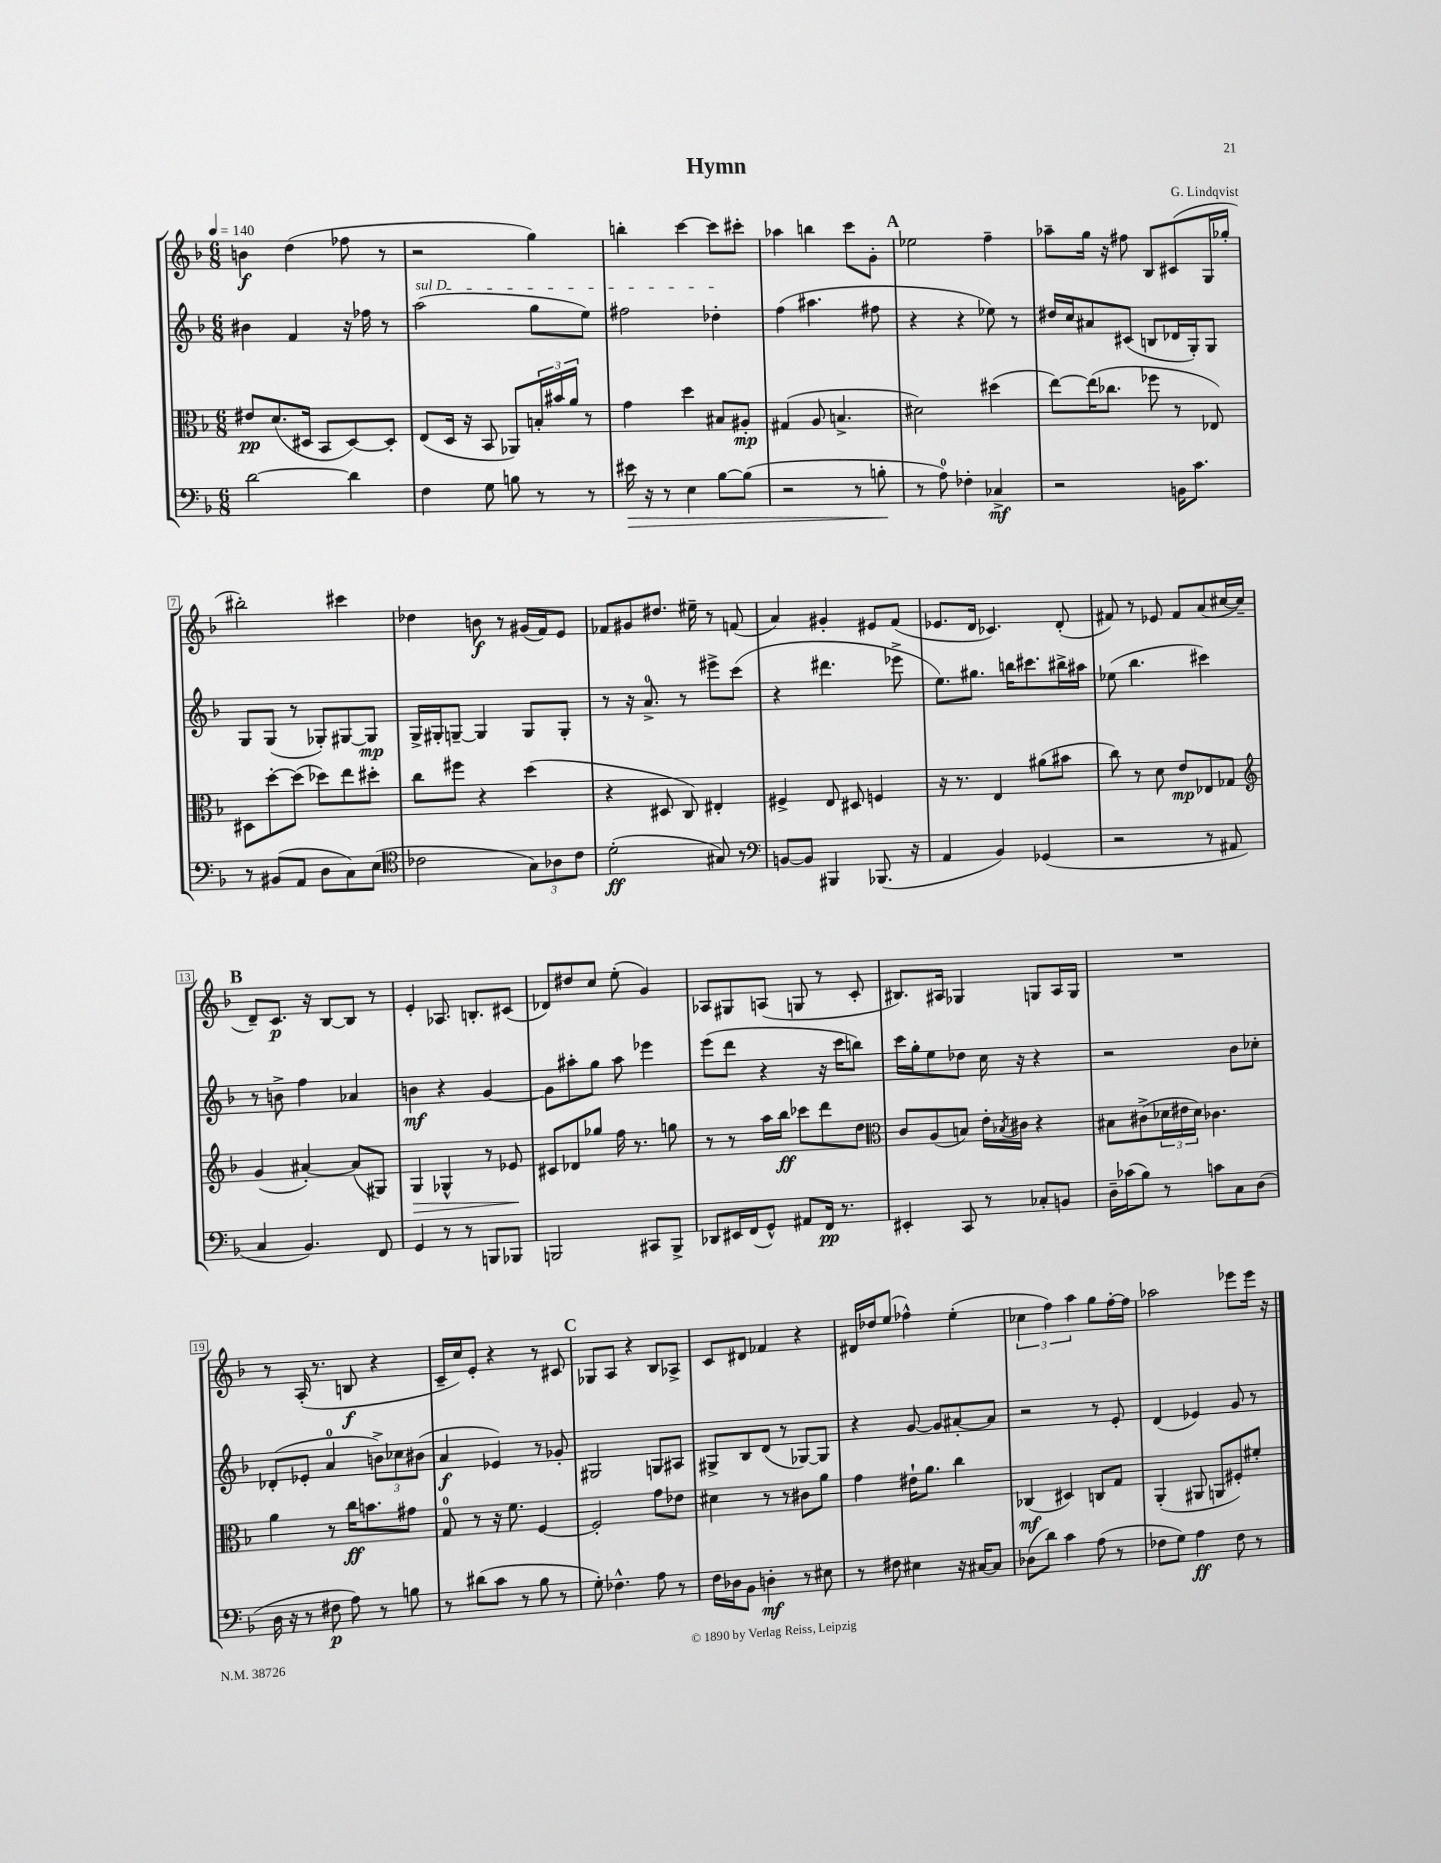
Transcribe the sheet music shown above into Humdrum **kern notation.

**kern	**kern	**kern	**kern
*staff4	*staff3	*staff2	*staff1
*clefF4	*clefC3	*clefG2	*clefG2
*k[b-]	*k[b-]	*k[b-]	*k[b-]
*M6/8	*M6/8	*M6/8	*M6/8
*MM140	*MM140	*MM140	*MM140
[2d	8e#	4b#	4b
.	(8.d	.	.
.	.	4f	(4dd
.	16D#	.	.
.	8BB-	.	.
4d]	[8D#)	16r	8ff-
.	.	16ff-	.
.	8D#']	8r	8r
=	=	=	=
4F	(8E	(2aa	2r
.	16D	.	.
.	16r	.	.
8G	8BB-	.	.
8B	8AA-)	.	.
8r	24B'	8gg	4gg)
.	24b#	.	.
.	24a	.	.
8r	8r	8ee)	.
=	=	=	=
16e#	4g	2ff#	4bb'
16r	.	.	.
8r	.	.	.
4E	4dd	.	[4ccc
[8B-	8B#	4dd-'	8ccc]
(8B-]	8A#'	.	8ccc#'
=	=	=	=
2r	(4G#	(4ff	4aa-
.	8A	4.aa#	4bb
.	4.B^	.	.
8r	.	.	8ccc
8B'	.	8ff#	8g'
=	=	=	=
8r	2d#)	4r	2ee-
8A)	.	.	.
4F-'	.	4r	.
4C-^	(4dd#	8ee-)	4ff~
.	.	8r	.
=	=	=	=
2r	[8ee)	16dd#	8aa-~
.	.	16cc	.
.	(16ee]	8a#	16gg
.	8.cc-	.	16r
.	.	(8c#	8ff#
.	8ff-	8B	8B-
16BB	8r	16d-	(8c#
8.c	.	16G')	.
.	8E-)	8G	16G
.	.	.	16gg-'
=	=	=	=
8r	8D#	8G	2bb#')
(8BB#	[8dd'	(8G	.
8AA	(8dd]	8r	.
8D	8dd-)	8G-')	.
8C)	8ee	[8G#	4ccc#
(8E	8dd#'	8G#]	.
=	=	=	=
*clefC4	*	*	*
2c-	8cc	16G^	4dd-
.	.	16G#'	.
.	8ff#	[8G~	.
.	4r	4G]	8b
.	.	.	8r
12G)	(4dd	8G	(16g#
.	.	.	16f)
12A-	.	.	.
.	.	8G'	8e
12c-	.	.	.
=	=	=	=
(2d'	4r	8r	8f-
.	.	16r	8g#
.	.	8.a^	.
.	8D#	.	8.dd#
.	8C)	8r	.
.	.	.	16ee#~
8G#)	4E#'	8eee#^	8r
8r	.	(8ccc	(8f
=	=	=	=
*clefF4	*	*	*
[8BB	4F#^	4r	4a)
8BB]	.	.	.
4BBB#	8E	4.ddd#	4g#'
.	8D#	.	.
(8.BBB-	4F	.	8e#
.	.	8eee-^	(8f
16r	.	.	.
=	=	=	=
4AA	16r	8.ee)	8.e-
.	8.r	.	.
.	.	8.gg#	16d
4BB-)	4E	.	4.c-)
.	.	16bb	.
.	.	8.ccc#	.
(4GG-	(8a#	.	.
.	8b#	16bb#^	(8d'
.	.	16aa#	.
=	=	=	=
2r	8cc)	(8ee-	8f#)
.	8r	4.bb-	8r
.	8d	.	8e-
.	8e	.	8f#
8r	8E-	4ccc#)	(8a
8AA#	8G-	.	[16cc#
.	.	.	16cc#~]
=	=	=	=
*	*clefG2	*	*
4C	(4g	8r	8d~)
.	.	8b^	8.c
4.BB-)	[4a#')	4ff	.
.	.	.	16r
.	.	.	[8B-
.	(8a#]	4a-	8B-]
8FF	8G#)	.	8r
=	=	=	=
4GG	4G	4b	4e'
8r	4G-^^	4r	8.A-
8r	.	.	.
.	.	.	8.B'
8BBB	8r	[4g	.
8BBB-	8e-	.	(8c#
=	=	=	=
2BBB	8c#	8g]	8d-)
.	8d-	8aa#'	8dd#
.	8gg-	8gg	8cc
.	16ff	8aa#	(8ee'
.	8.r	.	.
8CC#	.	4eee-	4g)
8BBB^	8gg	.	.
=	=	=	=
8DD-	8r	(8eee	8A-
16EE#	8r	8ddd	8G#
(16FF	.	.	.
8GG^^)	16aa	4r	(8A
.	16bb-	.	.
8AA#	8ccc-	.	8G
16FF	8ddd	16r	8r
8.r	.	16ccc	.
.	8dd	8bb)	8c'
=	=	=	=
*	*clefC3	*	*
4EE#'	8c	16ccc	8.B#)
.	.	16gg'	.
.	(8A	8ee	.
.	.	.	16A#
8CC	8B)	8dd-	4G-
8r	16e'	16cc	.
.	8qB-	.	.
.	16c#	16r	.
8C-'	4r	4r	8G
8BB	.	.	16A#
.	.	.	16G
=	=	=	=
16D~	8B#	2r	2.r
(16c-	.	.	.
8B-)	(8c#^	.	.
8r	24d-	.	.
.	24e#	.	.
.	24d-)	.	.
8c	4.c-	.	.
8C	.	8b-	.
(8D	.	8cc-'	.
=	=	=	=
16D	4a	(8d-'	8r
16r	.	.	.
8r	.	8e-'	(16A'
.	.	.	8.r
8F#	8r	4a	.
8A)	16cc	.	8B
.	8.b	.	.
8r	.	12b^)	4r
.	.	12cc-	.
8B	8g#	.	.
.	.	(12b#	.
=	=	=	=
8r	8G	4a	16c~
.	.	.	16cc)
(8d#	8r	.	8e'
8c	16r	4e-)	4r
.	8.f	.	.
8r	.	.	.
8B-	[4F	8r	8r
8r	.	8g-'	8c#
=	=	=	=
8G')	2F']	2G#	8G-
4.F-^^	.	.	8A
.	.	.	4r
8A	8g	8G	8B-
8r	8e-	8A#	8A-^
=	=	=	=
16F	4d#	8G#^	8c
16D-	.	.	.
8BB-	.	8B-	8d#
4D'	8r	(8d	4f-
.	8r	8r	.
8r	8c#	[8G-)	4r
8E#	8a	8G-]	.
=	=	=	=
8r	4g	4r	16d#
.	.	.	16dd-
8F#	.	.	(8ee
4E#	16e#`	[8g	4ff-^^)
.	8.a	.	.
.	.	8g]	.
16r	4cc	[8a#'	(4ee'
[16C#	.	.	.
8C#]	.	8a#]	.
=	=	=	=
(8D-	(4C-	2r	6cc-
8d)	.	.	.
.	.	.	6ff)
4c	4D#)	.	.
.	.	.	6aa
(8A	8C	8r	8gg
8r	8G	8e'	[16ff'
.	.	.	16ff]
=	=	=	=
8F-	(4AA'	(4d	2aa-
8G)	.	.	.
4A	8AA#	4e-)	.
.	8AA	.	.
8F-	8F#')	8g	8eee-
8r	8f#'	8r	16eee-
.	.	.	16r
==	==	==	==
*-	*-	*-	*-
